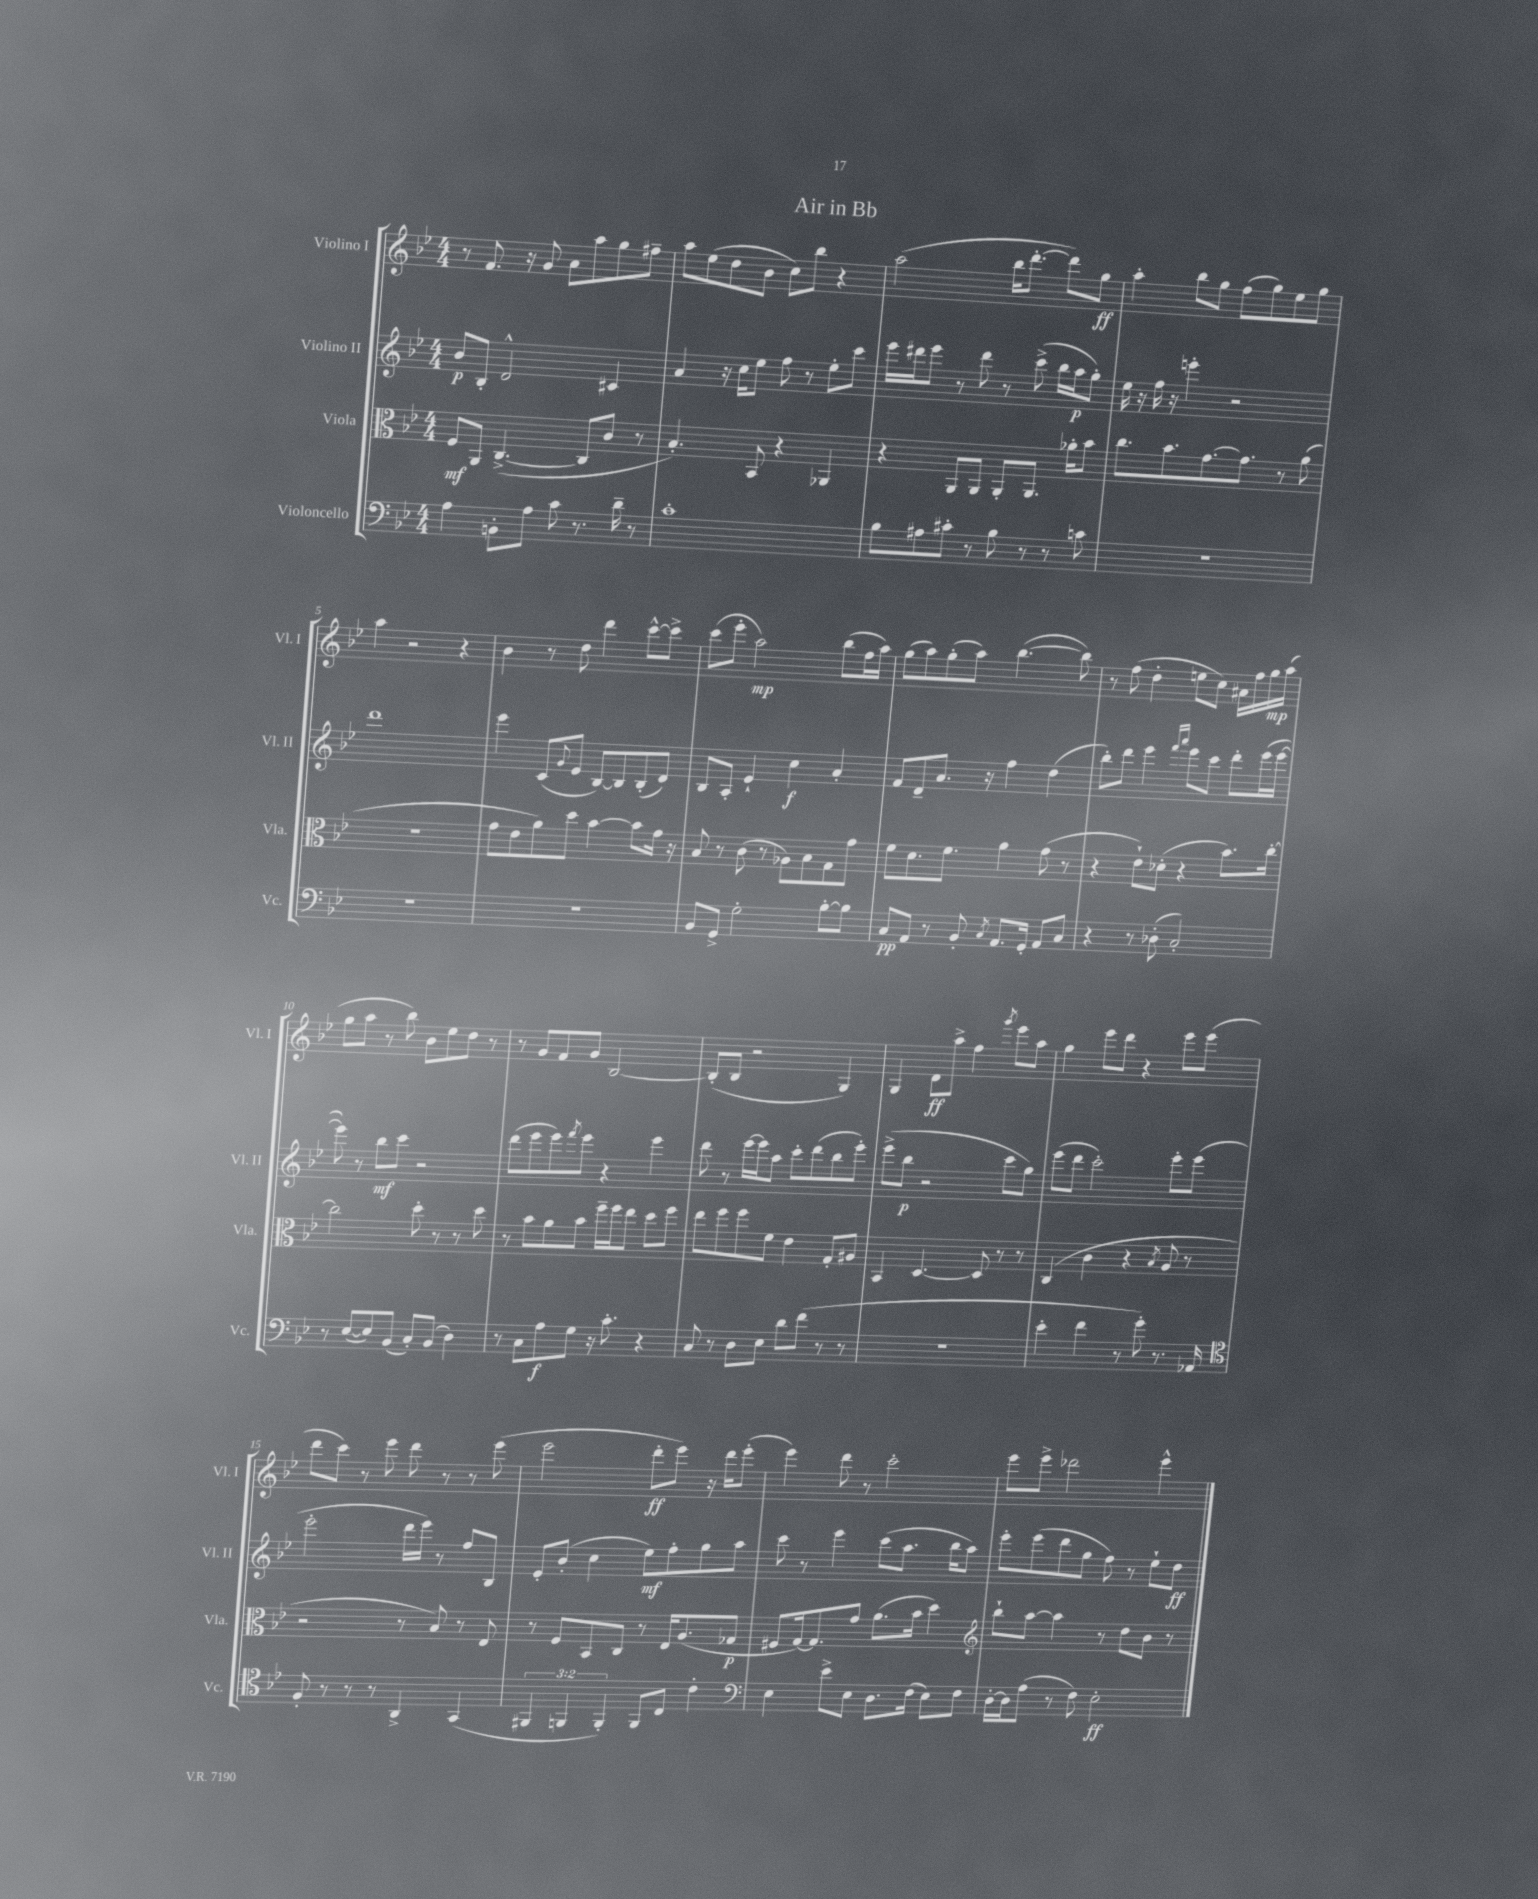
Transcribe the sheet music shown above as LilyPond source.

\header { title = "Air in Bb" }
<<
\new StaffGroup <<
\new Staff = "s0" \with { instrumentName = "Violino I" shortInstrumentName = "Vl. I" } {
    \clef treble \key bes \major \numericTimeSignature \time 4/4
    r8 f'8. r16 g'8 a'8 a''8 g''8 fis''8-- |
    a''8 ees''8( d''8 bes'8 c''8) bes''8 r4 |
    a''2( bes''16 d'''8.~-. d'''8) g''8\ff |
    a''4-. bes''8 g''8 f''8( g''8) ees''8 g''8 |
    a''4 r2 r4 |
    bes'4 r8 d''8 d'''4 c'''8~-^ c'''8-> |
    c'''8( ees'''8-. a''2\mp) bes''8( f''16 a''16) |
    g''8( a''8) g''8-.( a''8) bes''4.~( bes''8) |
    r8 f''8( d''4-. e''8 c''8) ais'16 f''16 g''16\mp a''16( |
    g''8 a''8 r8 bes''8) bes'8 ees''8 d''8 r8 |
    r8 g'8 f'8 g'8 bes2~ |
    bes8-.( bes8 r2 g4) |
    g4 d'8\ff a''8-> f''4 \acciaccatura { g'''8 } ees'''8 a''8 |
    g''4 ees'''8 d'''8 r4 ees'''8 ees'''8( |
    d'''8 c'''8) r8 ees'''8 d'''8 r8 r8 ees'''8( |
    ees'''2 d'''8-.\ff ees'''8) r16 d'''16 ees'''8-.( |
    ees'''4) d'''8 r8 c'''2-. |
    ees'''8 ees'''8-> des'''2 ees'''4-^ \bar "|." |
}
\new Staff = "s1" \with { instrumentName = "Violino II" shortInstrumentName = "Vl. II" } {
    \clef treble \key bes \major \numericTimeSignature \time 4/4
    bes'8\p bes8-. d'2-^ cis'4 |
    a'4 r16 c''16 ees''8 f''8 r8 ees''8-. c'''8 |
    ees'''16 dis'''16 ees'''8 r8 dis'''8 r8 c'''8->( bes''16 a''16\p g''8-.) |
    ees''16 r16 f''16 r16 e'''4-. r2 |
    d'''1 |
    ees'''4 c'8( \appoggiatura { g'8 } ees'8 bes8~) bes8 bes8-.( d'8) |
    bes8 a8-. ees'4-! c''4\f a'4-. |
    f'8 d'8-- a'8. r16 f''4 d''4( |
    bes''8-.) d'''8 ees'''4 \grace { f'''16 a'''16 } ees'''8 c'''8 d'''8-. ees'''16( ees'''16~ |
    ees'''8) r8 bes''8\mf c'''8 r2 |
    d'''8( ees'''8 ees'''8) \acciaccatura { f'''8 } ees'''8 r4 ees'''4 |
    d'''8 r8 ees'''16~ ees'''16 a''8 c'''8-. d'''8( bes''8 ees'''8-.) |
    ees'''8->( bes''8\p r2 c'''8 g''8) |
    ees'''8( d'''8 c'''2-.) ees'''8-. ees'''8( |
    ees'''2-. d'''16 ees'''16) r8 f''8 bes8 |
    ees'8-. bes'8-.( c''4 ees''8\mf) f''8-. g''8 a''8 |
    c'''8 r8 ees'''4 c'''8( a''8. bes''16 a''8) |
    ees'''8-. ees'''8( d'''8 g''8 f''8) r8 ees''8-! d''8\ff \bar "|." |
}
\new Staff = "s2" \with { instrumentName = "Viola" shortInstrumentName = "Vla." } {
    \clef alto \key bes \major \numericTimeSignature \time 4/4
    f8\mf a,8 c4.~->( c8 c'8 r8 |
    bes4.-.) bes,8 r4 aes,4 |
    r4 a,8 a,8 a,8-. a,8. aes'16-. bes'8 |
    c''8. bes'8. g'8.~ g'8. r8 a'8( |
    R1 |
    g'8 ees'8 a'8) d''8 bes'4~ bes'8 g'16 r16 |
    bes8 r8 c'8( r8 aes8) bes8 g8 g'8 |
    f'8 d'8. f'8. a'4 g'8( r8 |
    r4 ees'8-!) des'8-.( r4 bes'8.) c''16~-. |
    c''2 d''8-. r8 r8 d''8 |
    r8 bes'8 a'8 bes'8 f''16-- f''16 ees''8 d''8 f''8 |
    ees''8 f''8 f''8 f'8 ees'4 g8-. ais8 |
    bes,4 d4.~ d8 r8 r8 |
    c4( c'4 r4 \acciaccatura { bes8 } a8 r8 |
    r2 r8 bes8) r8 ees8 |
    r8 f8 bes,8 c8 r8 ees16 a8.( ges8\p |
    fis8 g16~) g8. g'8 a'8.( bes'16 d''4) |
    \clef treble bes''8-! a''8~ a''4 r8 d''8 bes'8 r8 \bar "|." |
}
\new Staff = "s3" \with { instrumentName = "Violoncello" shortInstrumentName = "Vc." } {
    \clef bass \key bes \major \numericTimeSignature \time 4/4 \override Staff.TupletNumber.text = #tuplet-number::calc-fraction-text
    a4 b,8-. a8 c'8 r8. d'16-- r8 |
    c'1-. |
    bes8 ais8 cis'8-. r8 bes8 r8 r8 c'8 |
    R1 |
    R1 |
    R1 |
    bes,8 g,8-> g2-. bes8~-. bes8 |
    c8\pp a,8 r8 bes,8-. \acciaccatura { c8 } a,8. g,16-. a,8 c8 |
    r4 r8 des8-.( c2-.) |
    r8 ees8~( ees8) bes,8( c8-.) bes,8( d4) |
    r8 c8 a8\f g8 r16 c'8.-. r4 |
    c8 r8 d8 ees8 d'8 f'8( r8 r8 |
    r1 |
    ees'4-. f'4 r8 g'8-.) r8. aes,16 |
    \clef tenor f8-. r8 r8 r8 a,4-> g,4( |
    \tuplet 3/2 { fis,4 f,4 f,4-.) } f,8 c8 c'4-. |
    \clef bass ees4 ees'8-> ees8 d8. f16( ees8) f8 |
    d16~-. d16 a8( r8 f8) ees2-.\ff \bar "|." |
}
>>
>>
